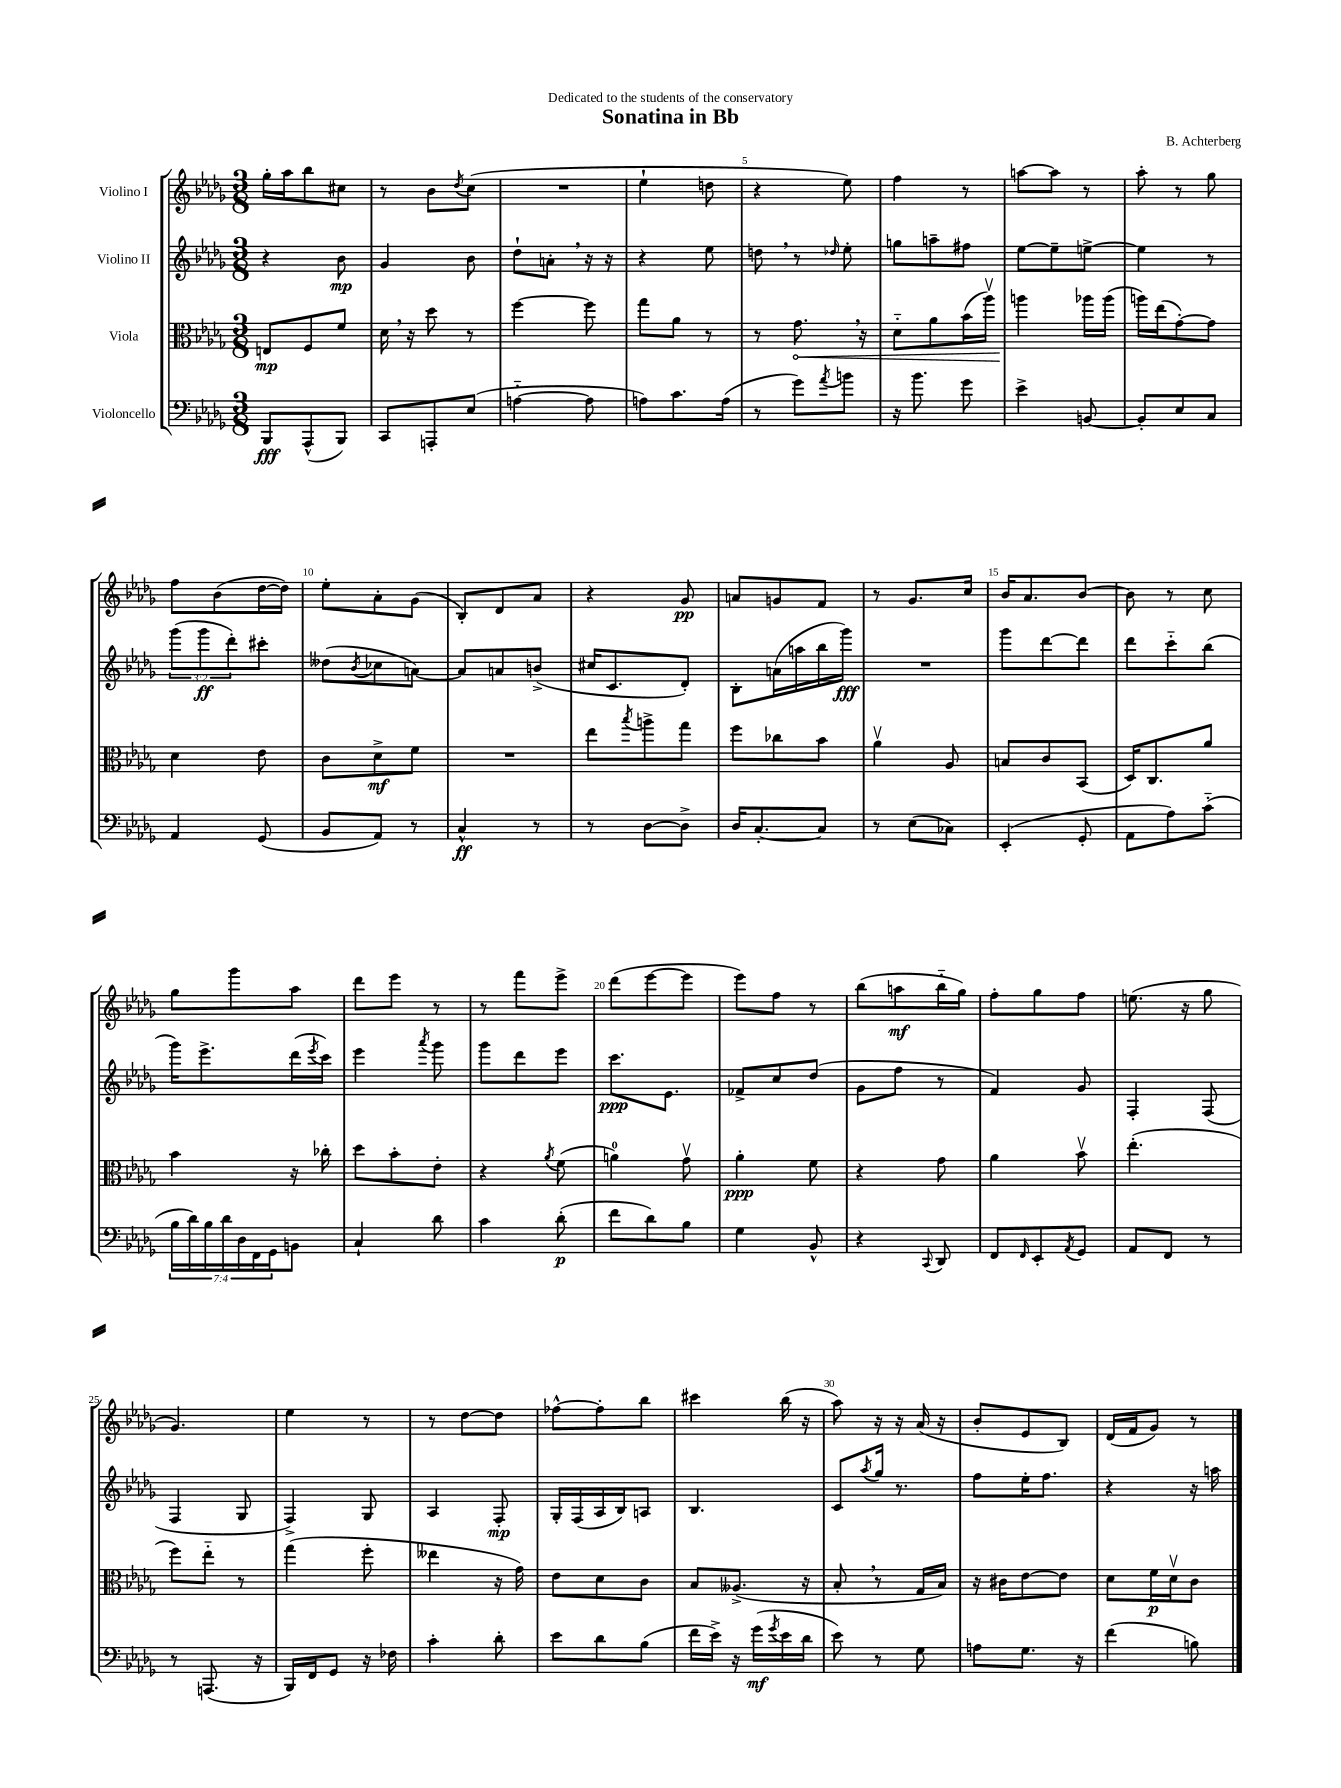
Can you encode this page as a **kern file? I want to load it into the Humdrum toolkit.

**kern	**kern	**kern	**kern
*staff4	*staff3	*staff2	*staff1
*clefF4	*clefC3	*clefG2	*clefG2
*k[b-e-a-d-g-]	*k[b-e-a-d-g-]	*k[b-e-a-d-g-]	*k[b-e-a-d-g-]
*M3/8	*M3/8	*M3/8	*M3/8
8BBB-/L	8E/L	4r	16gg-'\LL
.	.	.	16aa-\J
(8AAA-^^/	8F/	.	8bb-\
8BBB-/J)	8f/J	8b-\	8cc#\J
=	=	=	=
8CC/L	16d-\	4g-/	8r
.	16r	.	.
8AAA'/	8dd-\	.	8b-\L
.	.	.	8qdd-/
(8E-/J	8r	8b-\	(8cc\J
=	=	=	=
[4A'~\	[4ff\	8dd-`\L	4.r
.	.	8a'\J	.
8A\]	8ff\]	16r	.
.	.	16r	.
=	=	=	=
8A\L)	8gg-\L	4r	4ee-`\
8.c\	8a-\J	.	.
.	8r	8ee-\	8dd\
(16A\Jk	.	.	.
=	=	=	=
8r	8r	8dd\	4r
8g-\L)	8.g-\	8r	.
8qa-/	.	16qqdd-/	.
8b\J	.	8ee-'\	8ee-\)
.	16r	.	.
=	=	=	=
16r	8d-'~\L	8gg\L	4ff\
8.b-\	.	.	.
.	8a-\	8aa~\	.
8g-\	(16b-\L	8ff#\J	8r
.	16aa-v\JJ)	.	.
=	=	=	=
4e-^\	4aa\	[8ee-\L	[8aa\L
.	.	8ee-~\]	8aa\]J
[8BB/	16aa-\LL	[8ee^\J	8r
.	(16aa-\JJ	.	.
=	=	=	=
8BB'/]L	16aa\LL)	4ee\]	8aa-'\
.	(16ee-\J	.	.
8E-/	[8g-'\)	.	8r
8C/J	8g-\]J	8r	8gg-\
=	=	=	=
4AA-/	4d-\	(12ggg-\L	8ff\L
.	.	12ggg-\	.
.	.	.	(8b-\
.	.	12ddd-'\)	.
(8GG-/	8e-\	8ccc#'\J	[16dd-\L
.	.	.	16dd-\]JJ)
=	=	=	=
8BB-/L	8c\L	(8dd--\L	8ee-'\L
.	.	8qb-/	.
8AA-/J)	8d-^\	8cc-\	8a-'\
8r	8f\J	[8a\J)	(8g-\J
=	=	=	=
4C^^/	4.r	8a/]L	8B-'/L)
.	.	8a/	8d-/
8r	.	(8b^/J	8a-/J
=	=	=	=
8r	8ee-\L	16cc#/LK	4r
.	.	8.c/	.
.	8qbb-/	.	.
[8D-\L	8aa^\	.	.
8D-^\]J	8gg-\J	8d-'/J)	8g-/
=	=	=	=
16D-/LK	8ff\L	8B-'\L	8a/L
[8.C'/	.	.	.
.	8cc-\	(16a\L	8g/
.	.	16aa\	.
8C/]J	8b-\J	16bb-\	8f/J
.	.	16ggg-\JJ)	.
=	=	=	=
8r	4a-v\	4.r	8r
(8E-\L	.	.	8.g-/L
8C-\J)	8A-/	.	.
.	.	.	16cc/Jk
=	=	=	=
(4EE-'/	8B/L	8ggg-\L	16b-/LK
.	.	.	8.a-/
.	8c/	[8ddd-\	.
8GG-'/	(8BB-/J	8ddd-\]J	[8b-/J
=	=	=	=
8AA-\L	16D-/LK)	8ddd-\L	8b-\]
.	8.C/	.	.
8A-\)	.	8ccc'~\	8r
(8c'~\J	8a-/J	(8bb-\J	8cc\
=	=	=	=
28B-\LL	4b-\	16ggg-\LK)	8gg-\L
28d-\)	.	.	.
.	.	8.eee-^\	.
28B-\	.	.	.
28d-\	.	.	.
.	.	.	8ggg-\
28D-\	.	.	.
28FF\	.	.	.
28GG-\J	.	.	.
8BB\J	16r	(16ddd-\L	8aa-\J
.	.	8qeee-/	.
.	16cc-'\	16ccc\JJ)	.
=	=	=	=
4C`/	8dd-\L	4eee-\	8ddd-\L
.	8b-'\	.	8eee-\J
.	.	8qaaa-/	.
8d-\	8e-'\J	8ggg-\	8r
=	=	=	=
4c\	4r	8ggg-\L	8r
.	.	8ddd-\	8fff\L
.	8qa-/	.	.
(8d-'\	(8f\	8eee-\J	8eee-^\J
=	=	=	=
8f\L	4a\)	8.ccc\L	(8ddd-\L
8d-\)	.	.	[8eee-\
.	.	8.e-\J	.
8B-\J	8g-v\	.	8eee-\]J
=	=	=	=
4G-\	4a-'\	8f-^/L	8eee-\L)
.	.	8cc/	8ff\J
8BB-^^/	8f\	(8dd-/J	8r
=	=	=	=
4r	4r	8g-\L	(8bb-\L
.	.	8ff\J	8aa\
8qqCC/	.	.	.
8DD-/	8g-\	8r	16bb-'~\L
.	.	.	16gg-\JJ)
=	=	=	=
8FF/L	4a-\	4f/)	8ff'\L
16qqFF/	.	.	.
8EE-'/	.	.	8gg-\
8qAA-/	.	.	.
8GG-/J	8b-v\	8g-/	8ff\J
=	=	=	=
8AA-/L	(4.ee-'\	4F'/	(8.ee\
8FF/J	.	.	.
.	.	.	16r
8r	.	(8F/	8gg-\
=	=	=	=
8r	8ff\L)	4F/	4.g-/)
(8.AAA/	8ee-'~\J	.	.
.	8r	8G-/	.
16r	.	.	.
=	=	=	=
16BBB-/LL)	(4gg-\	4F^/)	4ee-\
16FF/J	.	.	.
8GG-/J	.	.	.
16r	8ff'\	8G-/	8r
16F-\	.	.	.
=	=	=	=
4c'\	4ee--\	4A-/	8r
.	.	.	[8dd-\L
8d-'\	16r	8F'/	8dd-\]J
.	16g-\)	.	.
=	=	=	=
8e-\L	8e-\L	16G-'/LL	[8ff-^^\L
.	.	(16F/	.
8d-\	8d-\	16A-/	8ff-'\]
.	.	16B-/J)	.
(8B-\J	8c\J	8A/J	8bb-\J
=	=	=	=
16f\LL	8B-/L	4.B-/	4ccc#\
16e-^\JJ)	.	.	.
16r	(8.A--^/J	.	.
(16g-\LL	.	.	.
8qg-/	.	.	.
16e-\	.	.	(16bb-\
16d-\JJ	16r	.	16r
=	=	=	=
8e-\)	8B-'/	8c/L	8aa-\)
.	.	8qaa-/	.
8r	8r	16gg-/Jk	16r
.	.	8.r	16r
8G-\	16G-/LL	.	(16a-/
.	16B-/JJ)	.	16r
=	=	=	=
8A\L	16r	8ff\L	8b-'/L
.	16c#\LK	.	.
8.G-\J	[8e-\	16ee-'\K	8e-/
.	.	8.ff\J	.
.	8e-\]J	.	8B-/J)
16r	.	.	.
=	=	=	=
(4f\	8d-\L	4r	(16d-/LL
.	.	.	16f/J
.	16f\L	.	8g-/J)
.	16d-v\J	.	.
8B\)	8c\J	16r	8r
.	.	16aa\	.
==	==	==	==
*-	*-	*-	*-
